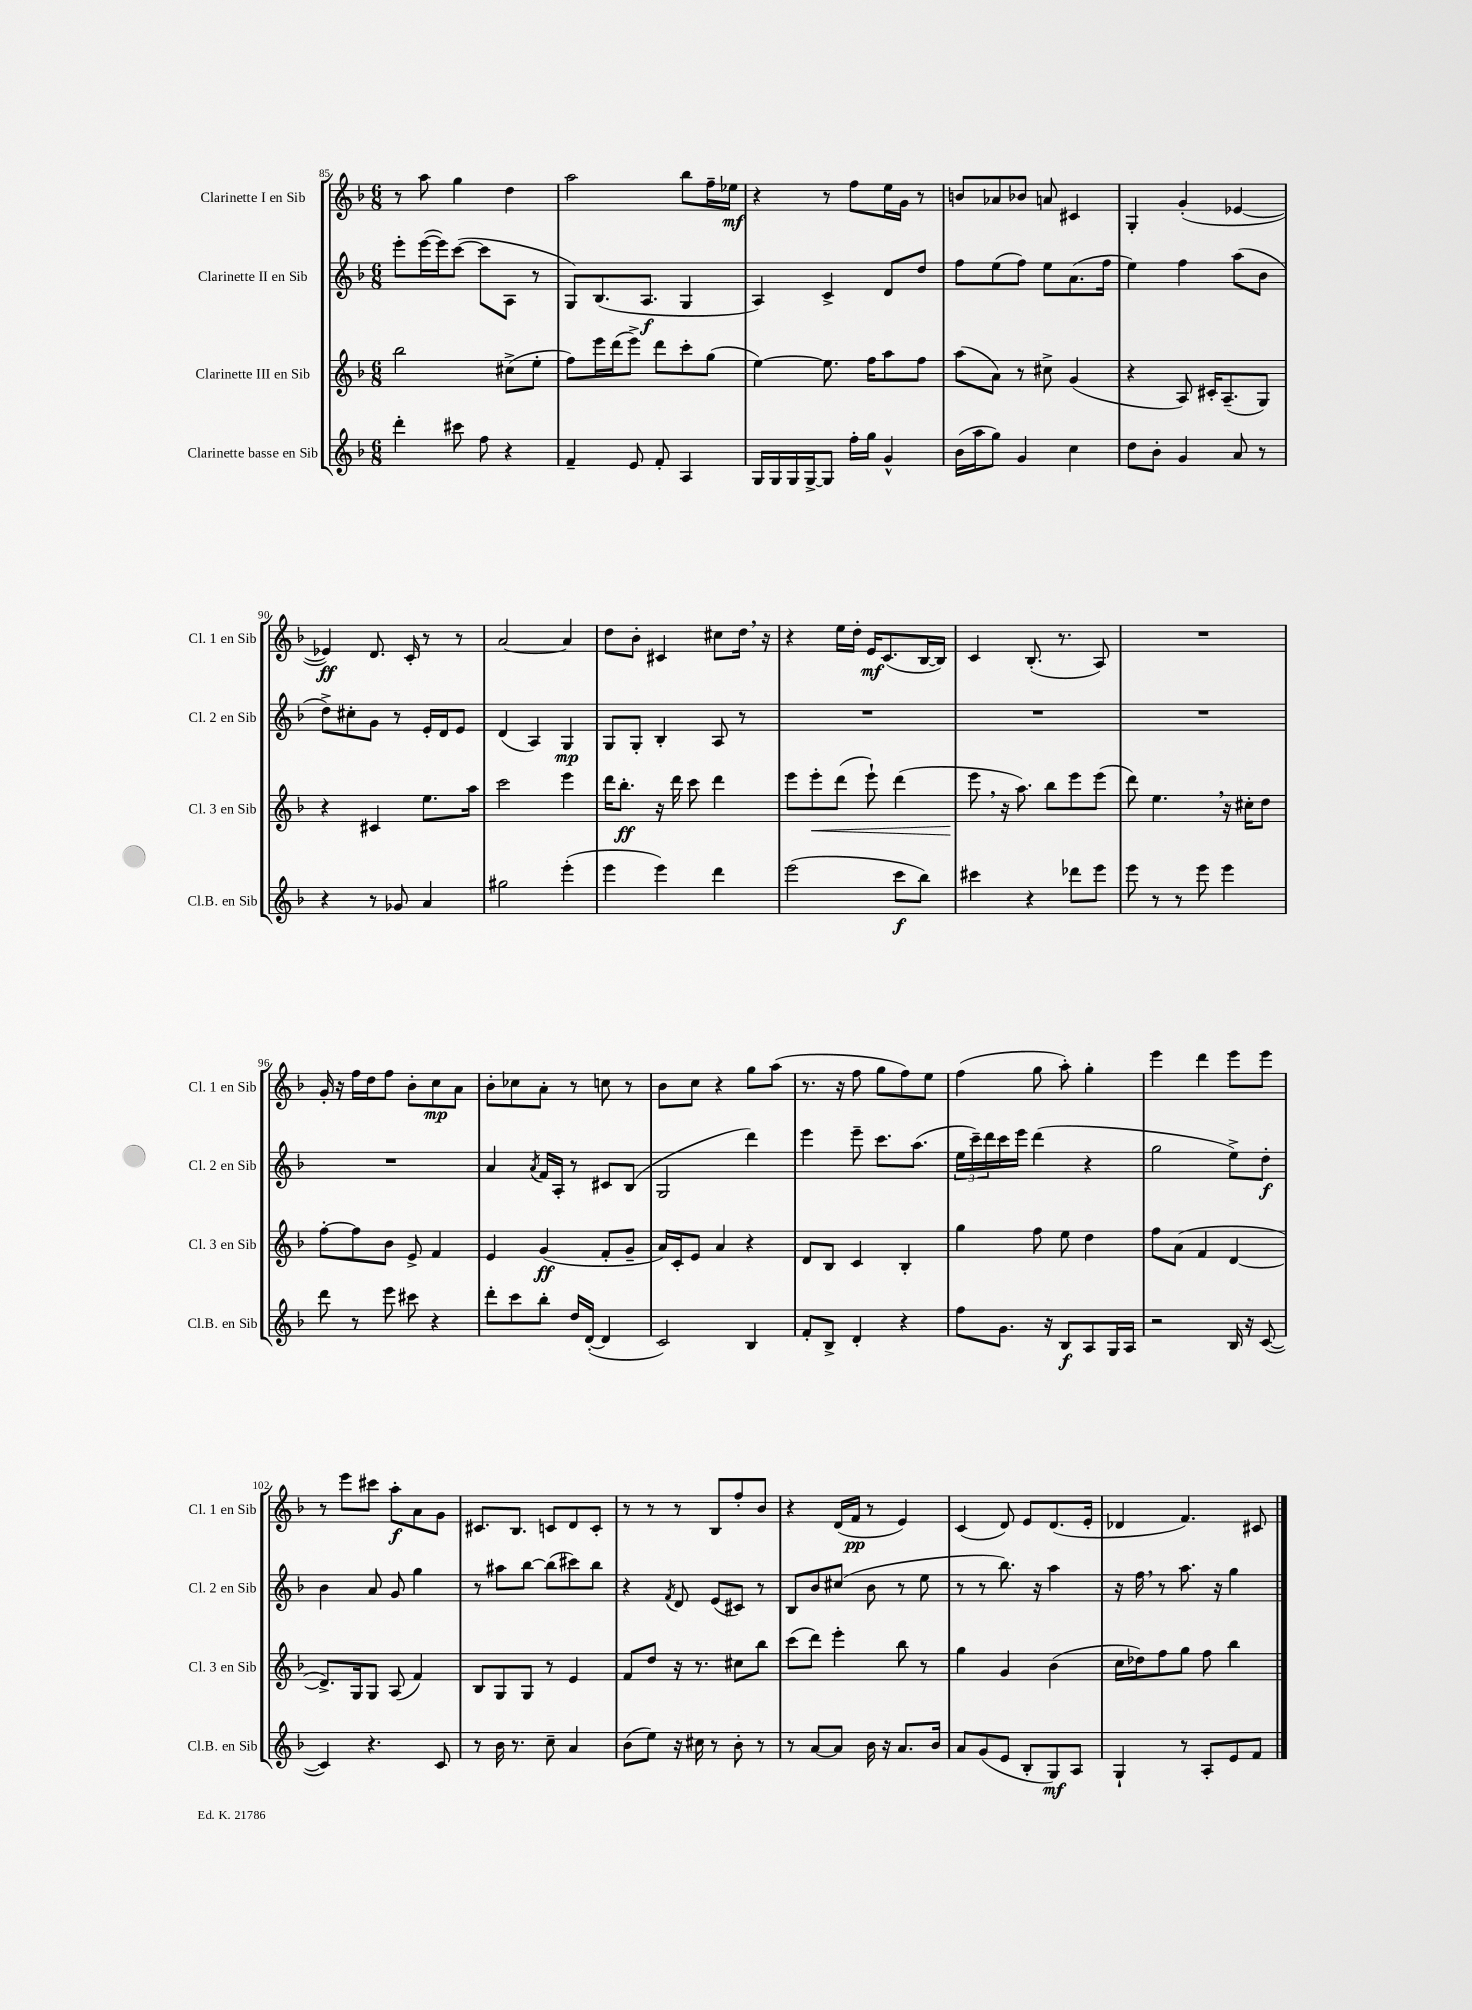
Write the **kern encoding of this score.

**kern	**dynam	**kern	**dynam	**kern	**dynam	**kern	**dynam
*part4	*part4	*part3	*part3	*part2	*part2	*part1	*part1
*staff4	*staff4	*staff3	*staff3	*staff2	*staff2	*staff1	*staff1
*I"Clarinette basse en Sib	*	*I"Clarinette III en Sib	*	*I"Clarinette II en Sib	*	*I"Clarinette I en Sib	*
*I'Cl.B. en Sib	*	*I'Cl. 3 en Sib	*	*I'Cl. 2 en Sib	*	*I'Cl. 1 en Sib	*
*clefG2	*	*clefG2	*	*clefG2	*	*clefG2	*
*k[b-]	*	*k[b-]	*	*k[b-]	*	*k[b-]	*
*M6/8	*	*M6/8	*	*M6/8	*	*M6/8	*
=85	=85	=85	=85	=85	=85	=85	=85
4ddd'\	.	2bb-\	.	8eee'\L	.	8r	.
.	.	.	.	([16eee\L	.	8aa\	.
.	.	.	.	16eee\J])	.	.	.
8ccc#X\	.	.	.	([8ccc\J	.	4gg\	.
8ff\	.	.	.	8ccc\L]	.	.	.
4r	.	(8cc#X^\L	.	8A\J	.	4dd\	.
.	.	8ee'\J	.	8r	.	.	.
=86	=86	=86	=86	=86	=86	=86	=86
4f~/	.	8ff\L)	.	8G/L)	.	2aa\	.
.	.	16eee\L	.	(8.B-/	.	.	.
.	.	(16ddd\J	.	.	.	.	.
8e/	.	8eee^\J)	.	.	.	.	.
.	.	.	.	8.A/J	f	.	.
8f'/	.	8ddd\L	.	.	.	.	.
4A/	.	8ccc'\	.	4G/	.	8bb-\L	.
.	.	(8gg\J	.	.	.	16ff~\L	.
.	.	.	.	.	.	16ee-X\JJ	mf
=87	=87	=87	=87	=87	=87	=87	=87
16G/LL	.	[4ee\)	.	4A/)	.	4r	.
16G/	.	.	.	.	.	.	.
16G/	.	.	.	.	.	.	.
[16G^/J	.	.	.	.	.	.	.
8G/J]	.	8.ee\]	.	4c^/	.	8r	.
16ff'\LL	.	.	.	.	.	8ff\L	.
16gg\JJ	.	16ff\KL	.	.	.	.	.
4g^^/	.	8aa\	.	8d/L	.	16ee\L	.
.	.	.	.	.	.	16g\JJ	.
.	.	8ff\J	.	8dd/J	.	8r	.
=88	=88	=88	=88	=88	=88	=88	=88
(16b-\LL	.	(8aa\L	.	8ff\L	.	8bn/L	.
16aa\J	.	.	.	.	.	.	.
8gg\J)	.	8a\J)	.	(8ee\	.	8a-X/	.
4g/	.	8r	.	8ff\J)	.	8b-X/J	.
.	.	8cc#X^\	.	8ee\L	.	8an/	.
4cc\	.	(4g/	.	(8.a\	.	4c#X/	.
.	.	.	.	16ff\Jk	.	.	.
=89	=89	=89	=89	=89	=89	=89	=89
8dd\L	.	4r	.	4ee\)	.	4G'/	.
8b-'\J	.	.	.	.	.	.	.
4g/	.	8A/)	.	4ff\	.	(4g'/	.
.	.	16c#X'/KL	.	.	.	.	.
.	.	(8.A~/	.	.	.	.	.
8a/	.	.	.	(8aa\L	.	[4e-X/	.
8r	.	8G/J)	.	8b-\J	.	.	.
!!LO:LB:g=z
=90	=90	=90	=90	=90	=90	=90	=90
4r	.	4r	.	8dd^\L)	.	4e-X/])	ff
.	.	.	.	8cc#X'\	.	.	.
8r	.	4c#X/	.	8g\J	.	8.d/	.
8g-X/	.	.	.	8r	.	.	.
.	.	.	.	.	.	16c'/	.
4a/	.	8.ee\L	.	16e'/LL	.	8r	.
.	.	.	.	16d/J	.	.	.
.	.	.	.	8e/J	.	8r	.
.	.	16aa\Jk	.	.	.	.	.
=91	=91	=91	=91	=91	=91	=91	=91
2gg#X\	.	2ccc\	.	(4d/	.	[2a/	.
.	.	.	.	4A/)	.	.	.
(4eee'\	.	4eee\	.	4G/	mp	4a/]	.
=92	=92	=92	=92	=92	=92	=92	=92
4eee\	.	16ddd\KL	.	8G/L	.	8dd\L	.
.	.	8.bb-'\J	ff	.	.	.	.
.	.	.	.	8G'/J	.	8b-'\J	.
4eee\)	.	16r	.	4B-'/	.	4c#X/	.
.	.	16ddd\	.	.	.	.	.
.	.	8ccc\	.	.	.	.	.
4ddd\	.	4ddd\	.	8A/	.	8cc#X\L	.
.	.	.	.	8r	.	16dd,\Jk	.
.	.	.	.	.	.	16r	.
=93	=93	=93	=93	=93	=93	=93	=93
(2eee\	.	8eee\L	.	2.r	.	4r	.
!	!	!	!LO:HP:b	!	!	!	!
.	.	8eee'\	<	.	.	.	.
.	.	(8ddd\J	.	.	.	16ee\LL	.
.	.	.	.	.	.	16dd'\JJ	.
.	.	8eee`\)	.	.	.	16e/KL	mf
.	.	.	.	.	.	(8.c/	.
8ccc\L	f	(4ddd\	.	.	.	.	.
8bb-\J)	.	.	.	.	.	[16B-/L	.
.	.	.	.	.	.	16B-/JJ])	.
=94	=94	=94	=94	=94	=94	=94	=94
4ccc#X\	.	8eee,\	.	2.r	.	4c/	.
.	.	16r	[	.	.	.	.
.	.	8.aa\)	.	.	.	.	.
4r	.	.	.	.	.	(8.B-'/	.
.	.	8bb-\L	.	.	.	.	.
.	.	.	.	.	.	8.r	.
8ddd-X\L	.	8eee\	.	.	.	.	.
8eee\J	.	(8eee\J	.	.	.	8A/)	.
=95	=95	=95	=95	=95	=95	=95	=95
8eee\	.	8ddd\)	.	2.r	.	2.r	.
8r	.	4.ee,\	.	.	.	.	.
8r	.	.	.	.	.	.	.
8eee\	.	.	.	.	.	.	.
4eee\	.	16r	.	.	.	.	.
.	.	16cc#X'\KL	.	.	.	.	.
.	.	8dd\J	.	.	.	.	.
!!LO:LB:g=z
=96	=96	=96	=96	=96	=96	=96	=96
8ddd\	.	[8ff'\L	.	2.r	.	16g'/	.
.	.	.	.	.	.	16r	.
8r	.	8ff\]	.	.	.	16ff\LL	.
.	.	.	.	.	.	16dd\J	.
8eee\	.	8b-\J	.	.	.	8ff\J	.
8ccc#X\	.	8e^/	.	.	.	8b-'\L	.
4r	.	4f/	.	.	.	8cc\	mp
.	.	.	.	.	.	8a\J	.
=97	=97	=97	=97	=97	=97	=97	=97
8ddd'\L	.	4e/	.	4a/	.	8b-'\L	.
8ccc\	.	.	.	.	.	8cc-X\	.
.	.	.	.	8qa/	.	.	.
8bb-'\J	.	(4g/	ff	16f/LL	.	8a'\J	.
.	.	.	.	16A'/JJ	.	.	.
16dd/LL	.	.	.	8r	.	8r	.
([16d'/JJ	.	.	.	.	.	.	.
4d/]	.	8f'/L	.	8c#X/L	.	8ccn\	.
.	.	8g~/J	.	(8B-/J	.	8r	.
=98	=98	=98	=98	=98	=98	=98	=98
2c/)	.	16a/LL)	.	2G/	.	8b-\L	.
.	.	16c'/J	.	.	.	.	.
.	.	8e/J	.	.	.	8cc\J	.
.	.	4a/	.	.	.	4r	.
4B-/	.	4r	.	4ddd\)	.	8gg\L	.
.	.	.	.	.	.	(8aa\J	.
=99	=99	=99	=99	=99	=99	=99	=99
8f'/L	.	8d/L	.	4eee\	.	8.r	.
8B-^/J	.	8B-/J	.	.	.	.	.
.	.	.	.	.	.	16r	.
4d'/	.	4c/	.	8eee~\	.	8ff\	.
.	.	.	.	8.ccc\L	.	8gg\L	.
4r	.	4B-'/	.	.	.	8ff\)	.
.	.	.	.	(8.aa\J	.	.	.
.	.	.	.	.	.	8ee\J	.
=100	=100	=100	=100	=100	=100	=100	=100
8ff\L	.	4gg\	.	24ee\LL	.	(4ff\	.
.	.	.	.	24ccc~\)	.	.	.
.	.	.	.	24ddd\	.	.	.
8.g\J	.	.	.	16ccc\	.	.	.
.	.	.	.	16eee\JJ	.	.	.
.	.	8ff\	.	(4ddd\	.	8gg\	.
16r	.	.	.	.	.	.	.
8B-/L	f	8ee\	.	.	.	8aa'\)	.
8A/	.	4dd\	.	4r	.	4gg'\	.
16G/L	.	.	.	.	.	.	.
16A/JJ	.	.	.	.	.	.	.
=101	=101	=101	=101	=101	=101	=101	=101
2r	.	8ff\L	.	2gg\	.	4eee\	.
.	.	(8a\J	.	.	.	.	.
.	.	4f/	.	.	.	4ddd\	.
16B-/	.	[4d/	.	8ee^\L)	.	8eee\L	.
16r	.	.	.	.	.	.	.
([8c/	.	.	.	8dd'\J	f	8eee\J	.
!!LO:LB:g=z
=102	=102	=102	=102	=102	=102	=102	=102
4c/])	.	8.d^/L])	.	4b-\	.	8r	.
.	.	.	.	.	.	8eee\L	.
.	.	16G/k	.	.	.	.	.
4.r	.	8G/J	.	8a/	.	8ccc#X\J	.
.	.	(8A/	.	8g/	.	8aa'\L	f
.	.	4f/)	.	4gg\	.	8a\	.
8c/	.	.	.	.	.	8g\J	.
=103	=103	=103	=103	=103	=103	=103	=103
8r	.	8B-/L	.	8r	.	8.c#X/L	.
16b-\	.	8G/	.	8aa#X\L	.	.	.
8.r	.	.	.	.	.	8.B-/J	.
.	.	8G/J	.	[8bb-\J	.	.	.
8cc~\	.	8r	.	(8bb-\L]	.	8cn/L	.
4a/	.	4e/	.	8ccc#X\)	.	8d/	.
.	.	.	.	8bb-\J	.	8c'/J	.
=104	=104	=104	=104	=104	=104	=104	=104
(8b-\L	.	8f/L	.	4r	.	8r	.
8ee\J)	.	8dd/J	.	.	.	8r	.
.	.	.	.	8qf/	.	.	.
16r	.	16r	.	8d/	.	8r	.
16cc#X\	.	8.r	.	.	.	.	.
8r	.	.	.	(8e/L	.	8B-/L	.
8b-'\	.	8cc#X\L	.	8c#X/J)	.	8ff'/	.
8r	.	8bb-\J	.	8r	.	8b-/J	.
=105	=105	=105	=105	=105	=105	=105	=105
8r	.	(8ccc\L	.	8B-/L	.	4r	.
[8a/L	.	8ddd\J)	.	8b-/	.	.	.
8a/J]	.	4eee'\	.	(8cc#X/J	.	(16d/LL	.
.	.	.	.	.	.	16f/JJ	pp
16b-\	.	.	.	8b-\	.	8r	.
16r	.	.	.	.	.	.	.
8.a/L	.	8bb-\	.	8r	.	4e/)	.
.	.	8r	.	8ee\	.	.	.
16b-/Jk	.	.	.	.	.	.	.
=106	=106	=106	=106	=106	=106	=106	=106
8a/L	.	4gg\	.	8r	.	(4c/	.
(8g/	.	.	.	8r	.	.	.
8e/J	.	4g/	.	8.bb-\)	.	8d/)	.
8B-'/L	.	.	.	.	.	8e/L	.
.	.	.	.	16r	.	.	.
8G/)	mf	(4b-\	.	4aa\	.	(8.d/	.
8A/J	.	.	.	.	.	.	.
.	.	.	.	.	.	16e'/Jk	.
=107	=107	=107	=107	=107	=107	=107	=107
4G`/	.	16cc\LL	.	16r	.	4d-X/	.
.	.	16dd-X\J)	.	16ff,\	.	.	.
.	.	8ff\	.	8r	.	.	.
8r	.	8gg\J	.	8.aa\	.	4.f/)	.
8A'/L	.	8ff\	.	.	.	.	.
.	.	.	.	16r	.	.	.
8e/	.	4bb-\	.	4gg\	.	.	.
8f/J	.	.	.	.	.	8c#X/	.
==	==	==	==	==	==	==	==
*-	*-	*-	*-	*-	*-	*-	*-
